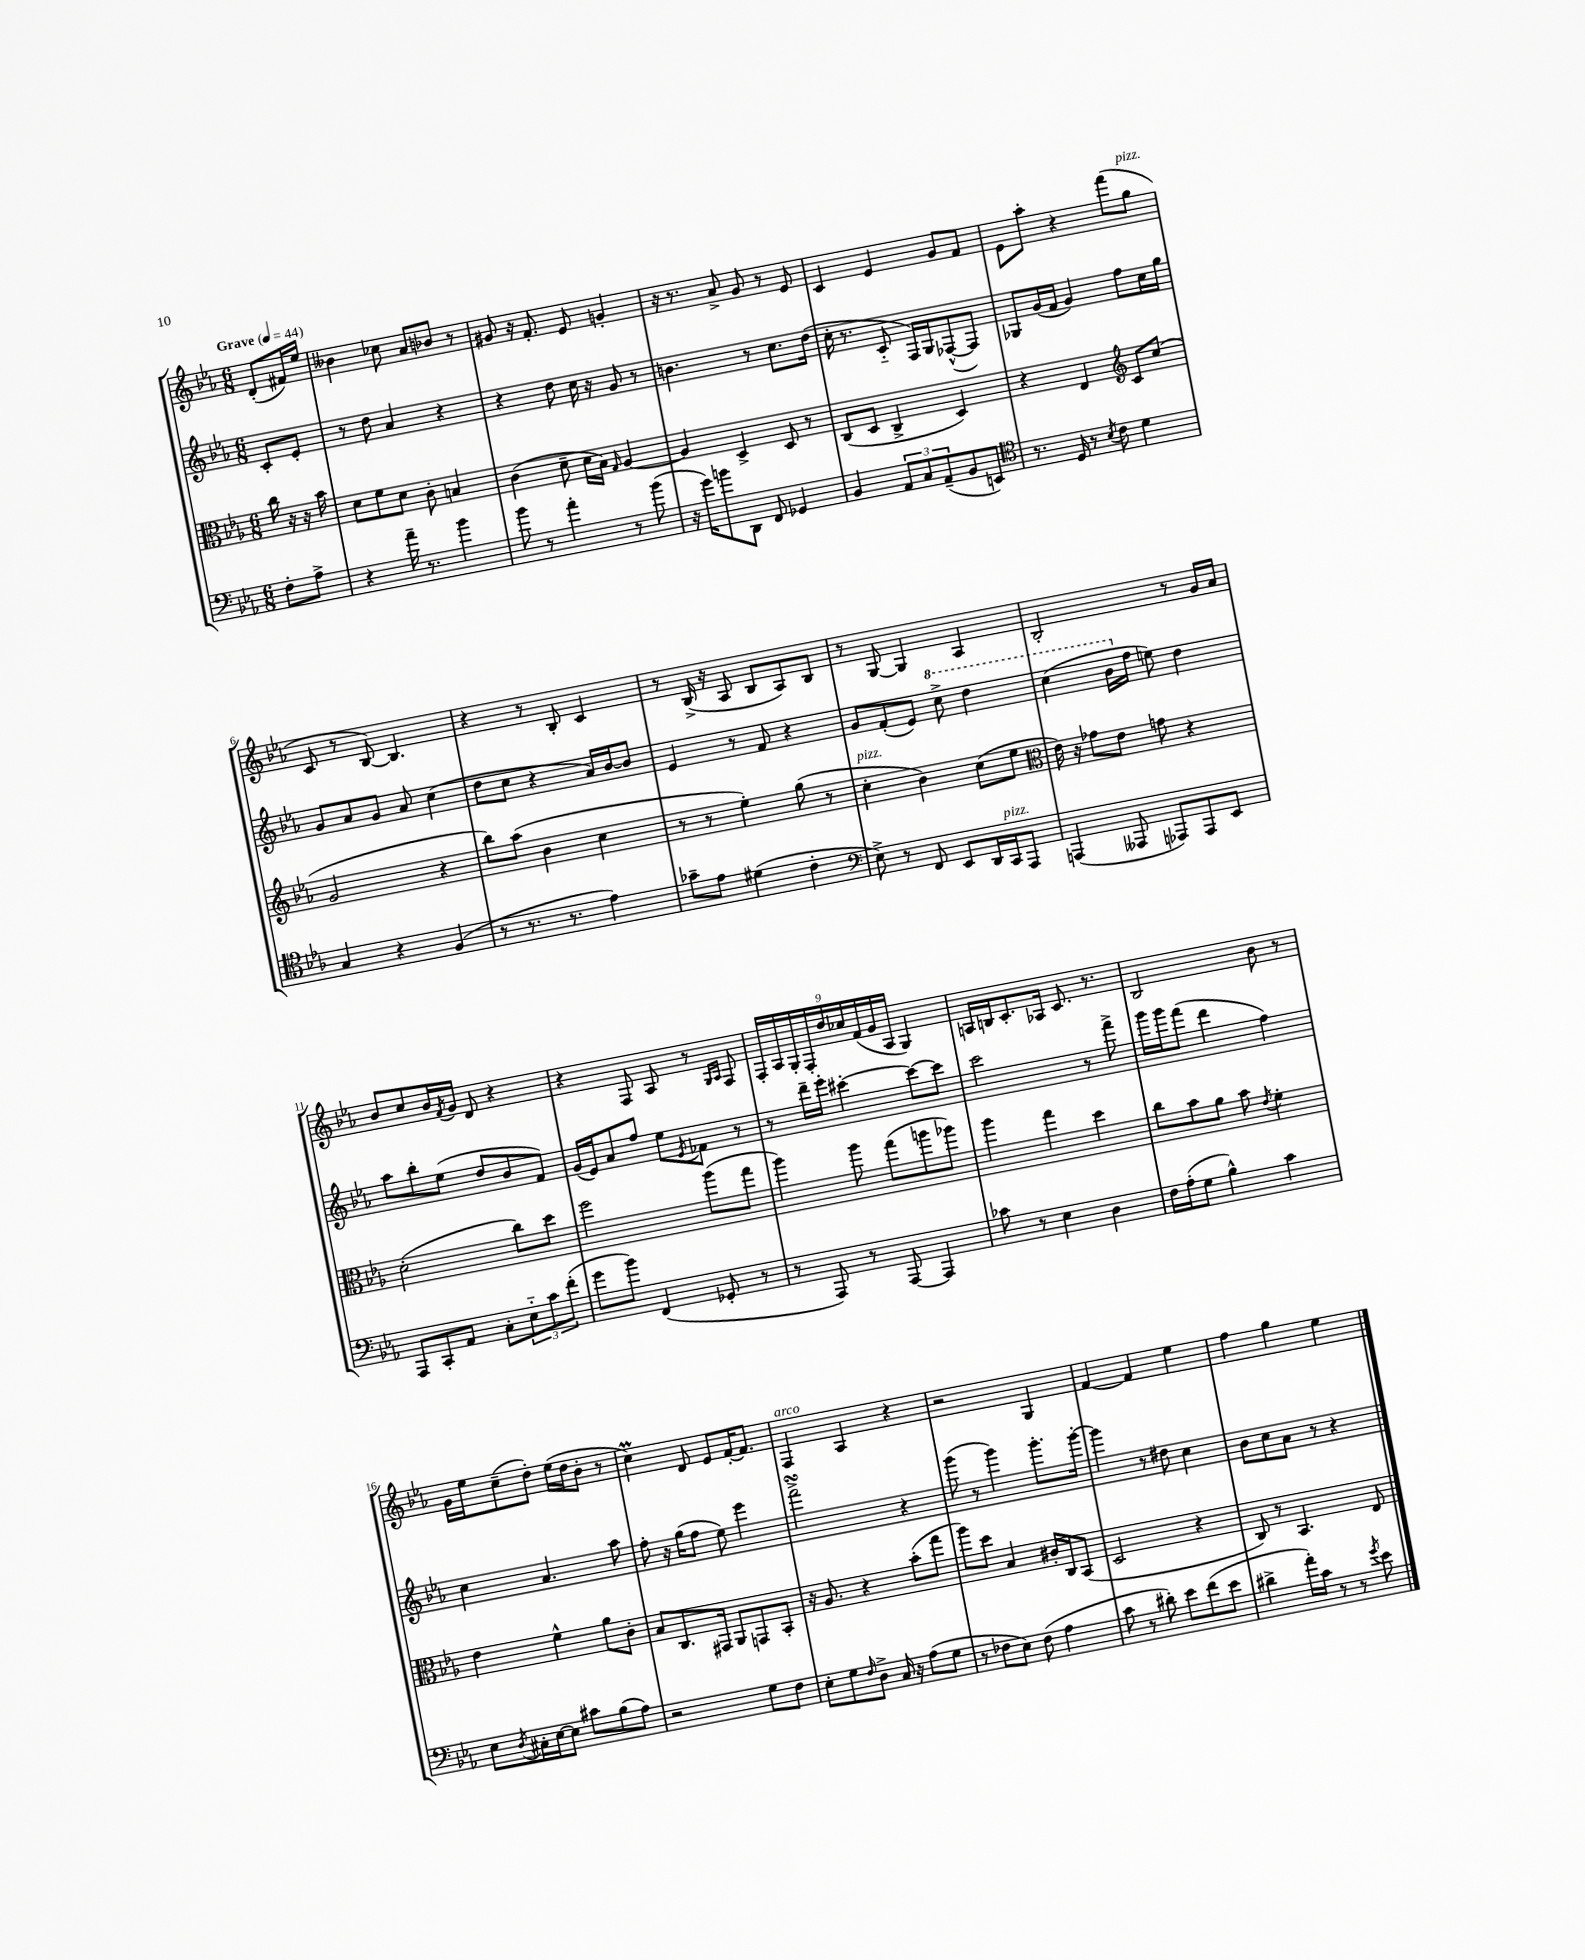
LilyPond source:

<<
\new StaffGroup <<
\new Staff = "s0" {
    \clef treble \key ees \major \numericTimeSignature \time 6/8 \partial 4 \tempo "Grave" 4 = 44
    d'8-.( fis'16) ees''16 |
    beses'4 ces''8 aes'8 bes'8 r8 |
    gis'8 r16 f'8.-. ees'8 g'4-. |
    r16 r8. aes'8-> g'8 r8 ees'8 |
    c'4 ees'4 g'8 f'8 |
    ees'8 aes''8-. r4 f'''8( g''8^\markup { \italic "pizz." } |
    c'8 r8 bes8~) bes4. |
    r4 r8 bes8-. c'4 |
    r8 bes16->( r16 aes8 bes8 aes8) bes8 |
    r8 g8~ g4 aes4 |
    bes2-. r8 g'16 aes'16 |
    bes'8 c''8 bes'16 \acciaccatura { f'8 } g'16 d'8 r4 |
    r4 f8 aes8 r8 \grace { g16 aes16 } f8 |
    \tuplet 9/8 { f16-. aes16 g16-. f16-. d''16 ces''16 f'16( g'16 aes16 } g4) |
    a16 b16 c'8.-. aes16 c'8. r8. |
    bes2 bes'8 r8 |
    g'16 ees''16 c''8--( d''8-.) ees''16( d''16 bes'8-. r8 |
    c''4\prall) d'8 ees'8 f'16~-. f'8. |
    f4^\markup { \italic "arco" } aes4 r4 |
    r2 g4 |
    f'4~ f'4 ees''4 |
    f''4 g''4 ees''4 \bar "|." |
}
\new Staff = "s1" {
    \clef treble \key ees \major \numericTimeSignature \time 6/8 \partial 4
    c'8-. ees'8-. |
    r8 d''8 aes'4 r4 |
    r4 d''8 c''16 r16 g'8 r8 |
    b'4. r8 c''8. d''16( |
    c''16-. r8. c'8-_ f16) g16 fes8~-^( fes8) |
    ges8 g'16( f'16 g'4) f''8 c''16 g''16 |
    g'8 aes'8 g'8 aes'8 c''4( |
    d''8 c''8 r4 aes'16) bes'16~ bes'8 |
    ees'4 r8 f'8 r4 |
    g'8 f'8-.( ees'8) \ottava #1 c'''8-> d'''4 |
    c'''4( bes''16 \ottava #0 f''16 e''8) d''4 |
    aes''8 bes''8-. ees''8( d''8 bes'8 f'8) |
    g'16( ees'16) aes'8 f''8 ees''8 \acciaccatura { ees'8 } fes'8 r8 |
    r8 d'''16-- ees'''16-. cis'''4~-. cis'''8~ cis'''8 |
    c'''2 r8 f'''8-> |
    g'''16 g'''16 f'''8( d'''4 f''4) |
    c''4 aes'4. aes''8 |
    f''8-. r16 g''16( f''8 ees''8) ees'''4 |
    f'''2->\turn r4 |
    g'''8( r8 g'''4) g'''8.-. g'''16~-. |
    g'''4 r8 dis''8 c''4 |
    bes'8 c''8 aes'8 r8 r4 \bar "|." |
}
\new Staff = "s2" {
    \clef alto \key ees \major \numericTimeSignature \time 6/8 \partial 4
    c''16 r16 r16 bes'16 |
    d'8 f'8 d'8 c'8-. b4 |
    c'4( d'8-- d'16 bes16) \grace { g16 } aes4~ |
    aes4 d4-> d8 r8 |
    c8( d8 c4-> d4) |
    r4 ees4 \clef treble c'8 c''8( |
    g'2 r4 |
    bes''8) aes''8( bes'4 c''4 |
    r8 r8 ees''4-.) g''8( r8 |
    c''4-.^\markup { \italic "pizz." } bes'4) c''8( ees''8 |
    \clef alto ees'16) r16 ges'8 ees'8 g'8 r4 |
    d'2-.( c''8) d''8 |
    f''2 aes''8( g''8 |
    aes''4) aes''8 g''8( a''8 aes''8) |
    aes''4 g''4 d''4 |
    c''8 bes'8 aes'8 bes'8 \acciaccatura { ees'8 } f'4-. |
    ees'4 f'4-^ aes'8 c'8-. |
    bes8 c8. gis,16 aes,8 g,8 bes,8-. |
    r16 aes8. r4 bes'8-.( g''8 |
    aes''8) d''8 bes4 cis'16-. c16 bes,8( |
    d2 r4 |
    c8) r8 bes,4. ees8 \bar "|." |
}
\new Staff = "s3" {
    \clef bass \key ees \major \numericTimeSignature \time 6/8 \partial 4
    f8-. aes8-> |
    r4 aes'16-- r8. bes'4 |
    bes'8 r8 aes'4-. r8 bes'8( |
    r16 g'16) b'8 d,8 f,8 ges,4 |
    bes,4 \tuplet 3/2 { aes,8 c8 aes,8--( } bes,8 e,8) |
    \clef tenor r8. d16 r8 \acciaccatura { bes8 } c'8 d'4 |
    g4 r4 f4( |
    r8 r8. r8. ees'4) |
    ges'8-- ees'8 dis'4( c'4-. |
    \clef bass ees8->) r8 f,8 ees,8 d,16 c,16^\markup { \italic "pizz." } aes,,8 |
    a,,4( aeses,,8 aes,,8) aes,,8 ees,8 |
    aes,,8 c,8-. aes,8 c8-. \tuplet 3/2 { ees8-_ c'8 f'8-.( } |
    g'8 bes'8) f,4( ges,8-. r8 |
    r8 aes,,8) r8 aes,,8~ aes,,4 |
    ces'8 r8 ees4 d4 |
    f16 aes16-.( g8 bes4-^) c'4 |
    ees8 \acciaccatura { d8 } cis16-. ees16~ ees8 cis'8 bes8( aes8) |
    r2 g8 f8 |
    ees8-. g8 \grace { f16 } d8-> c16 r16 aes8( g8 |
    r8 fes8 ees8) fes8( aes4 |
    c'8 r8 dis'8-.) ees'8 f'8( ees'8 |
    dis'4-> aes'16-.) c'16 r8 r8 \acciaccatura { g'8 } ees'8 \bar "|." |
}
>>
>>
